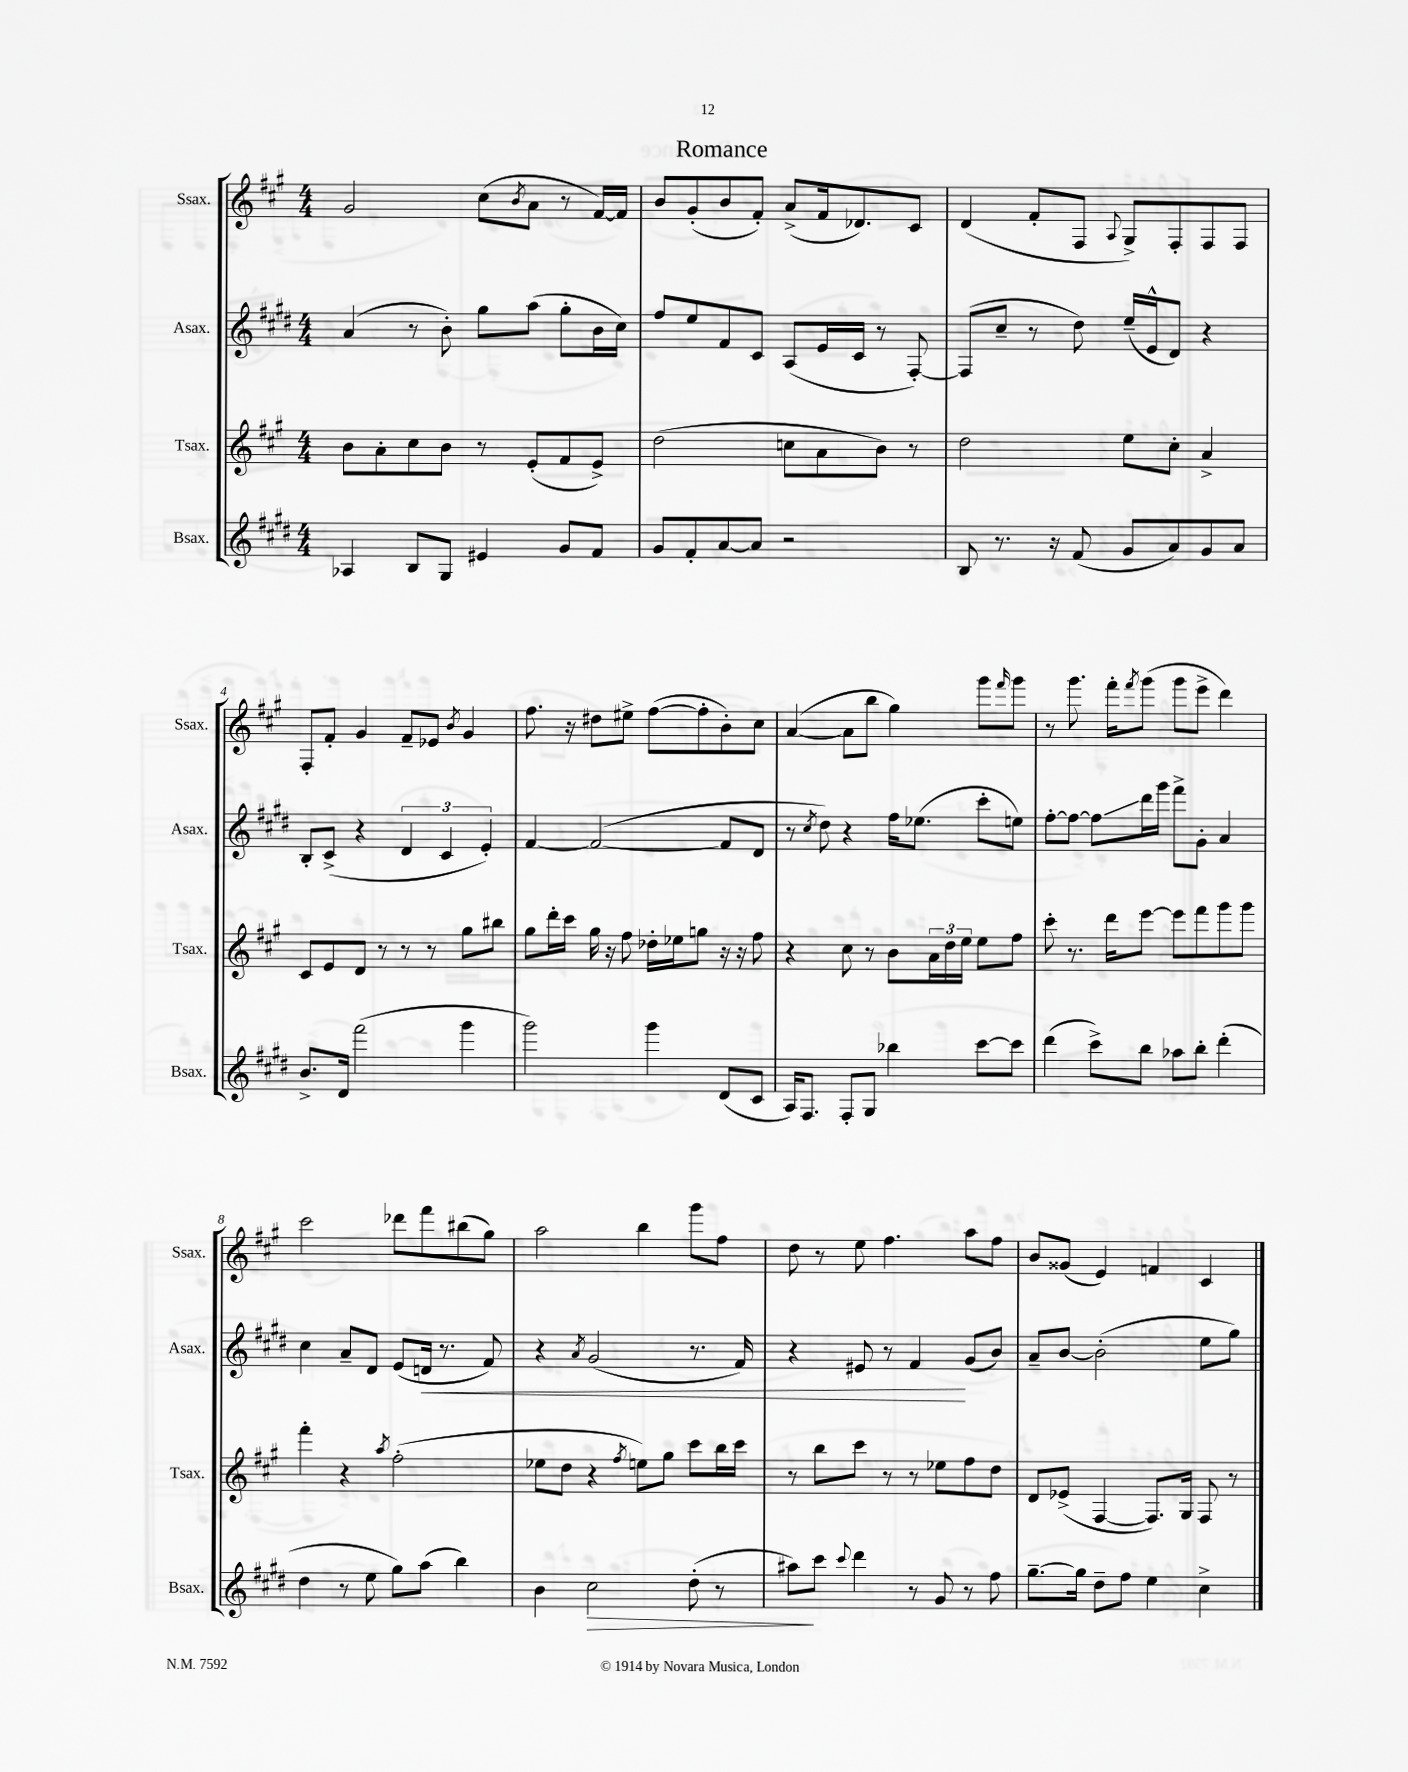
\header { title = "Romance" }
<<
\new StaffGroup <<
\new Staff = "s0" \with { instrumentName = "Ssax." shortInstrumentName = "Ssax." } {
    \clef treble \key a \major \numericTimeSignature \time 4/4
    gis'2 cis''8( \acciaccatura { b'8 } a'8 r8 fis'16~) fis'16 |
    b'8 gis'8-.( b'8 fis'8-.) a'8->( fis'16 des'8.) cis'8 |
    d'4( fis'8-. fis8 \appoggiatura { a8 } gis8->) fis8-. fis8 fis8 |
    fis8-. fis'8-. gis'4 fis'8-- ees'8 \acciaccatura { b'8 } gis'4 |
    fis''8. r16 dis''8 eis''8-> fis''8~( fis''8-. b'8-.) cis''8 |
    a'4~( a'8 b''8 gis''4) gis'''8 \grace { fis'''16 } gis'''8 |
    r8 gis'''8. fis'''16-. \acciaccatura { fis'''8 } gis'''8( gis'''8 e'''8-> d'''4) |
    cis'''2 des'''8 fis'''8 bis''8( gis''8) |
    a''2 b''4 gis'''8 fis''8 |
    d''8 r8 e''8 fis''4. a''8 fis''8 |
    b'8 gisis'8( e'4) f'4 cis'4 \bar "|." |
}
\new Staff = "s1" \with { instrumentName = "Asax." shortInstrumentName = "Asax." } {
    \clef treble \key e \major \numericTimeSignature \time 4/4
    a'4( r8 b'8-.) gis''8 a''8( gis''8-. b'16 cis''16) |
    fis''8 e''8 fis'8 cis'8 a8( e'16 cis'16 r8 fis8~-.) |
    fis8( cis''8-- r8 dis''8) e''16--( e'16-^ dis'8) r4 |
    b8-. cis'8->( r4 \tuplet 3/2 { dis'4 cis'4 e'4-.) } |
    fis'4~ fis'2~( fis'8 dis'8 |
    r8 \acciaccatura { cis''8 } dis''8) r4 fis''16 ees''8.( cis'''8-. e''8) |
    fis''8~-. fis''8~ fis''8\glissando dis'''16 gis'''16 fis'''8-> gis'8-. a'4 |
    cis''4 a'8-- dis'8 e'8( d'16\< r8. fis'8) |
    r4 \acciaccatura { a'8 } gis'2( r8. fis'16) |
    r4 eis'8 r8 fis'4\! gis'8( b'8) |
    a'8-- b'8~ b'2-.( e''8 gis''8) \bar "|." |
}
\new Staff = "s2" \with { instrumentName = "Tsax." shortInstrumentName = "Tsax." } {
    \clef treble \key a \major \numericTimeSignature \time 4/4
    b'8 a'8-. cis''8 b'8 r8 e'8-.( fis'8 e'8->) |
    d''2( c''8 a'8 b'8) r8 |
    d''2 e''8 cis''8-. a'4-> |
    cis'8 e'8 d'8 r8 r8 r8 gis''8 bis''8 |
    gis''8 d'''16-. cis'''16 gis''16 r16 fis''8 des''16-. ees''16 g''8 r16 r16 fis''8 |
    r4 cis''8 r8 b'8 \tuplet 3/2 { a'16 d''16 e''16 } e''8 fis''8 |
    cis'''8-. r8. d'''16 e'''8~ e'''8 fis'''8 gis'''8 gis'''8 |
    fis'''4-. r4 \acciaccatura { a''8 } fis''2-.( |
    ees''8 d''8 r4 \acciaccatura { fis''8 } e''8) gis''8 cis'''8 b''16 cis'''16 |
    r8 b''8 cis'''8 r8 r8 ees''8 fis''8 d''8 |
    d'8 ees'8->( fis4~ fis8.) gis16 fis8 r8 \bar "|." |
}
\new Staff = "s3" \with { instrumentName = "Bsax." shortInstrumentName = "Bsax." } {
    \clef treble \key e \major \numericTimeSignature \time 4/4
    aes4 b8 gis8 eis'4 gis'8 fis'8 |
    gis'8 fis'8-. a'8~ a'8 r2 |
    b8 r8. r16 fis'8( gis'8 a'8) gis'8 a'8 |
    b'8.-> dis'16 fis'''2( gis'''4 |
    gis'''2) gis'''4 dis'8( cis'8 |
    a16) fis8. fis8-. gis8 bes''4 cis'''8~ cis'''8 |
    dis'''4( cis'''8->) b''8 aes''8 b''8-. dis'''4-.( |
    dis''4 r8 e''8 gis''8) a''8( b''4) |
    b'4 cis''2\> dis''8-.( r8 |
    ais''8\!) cis'''8 \appoggiatura { cis'''8 } dis'''4 r8 gis'8 r8 fis''8 |
    gis''8.~-- gis''16 dis''8-- fis''8 e''4 cis''4-> \bar "|." |
}
>>
>>
